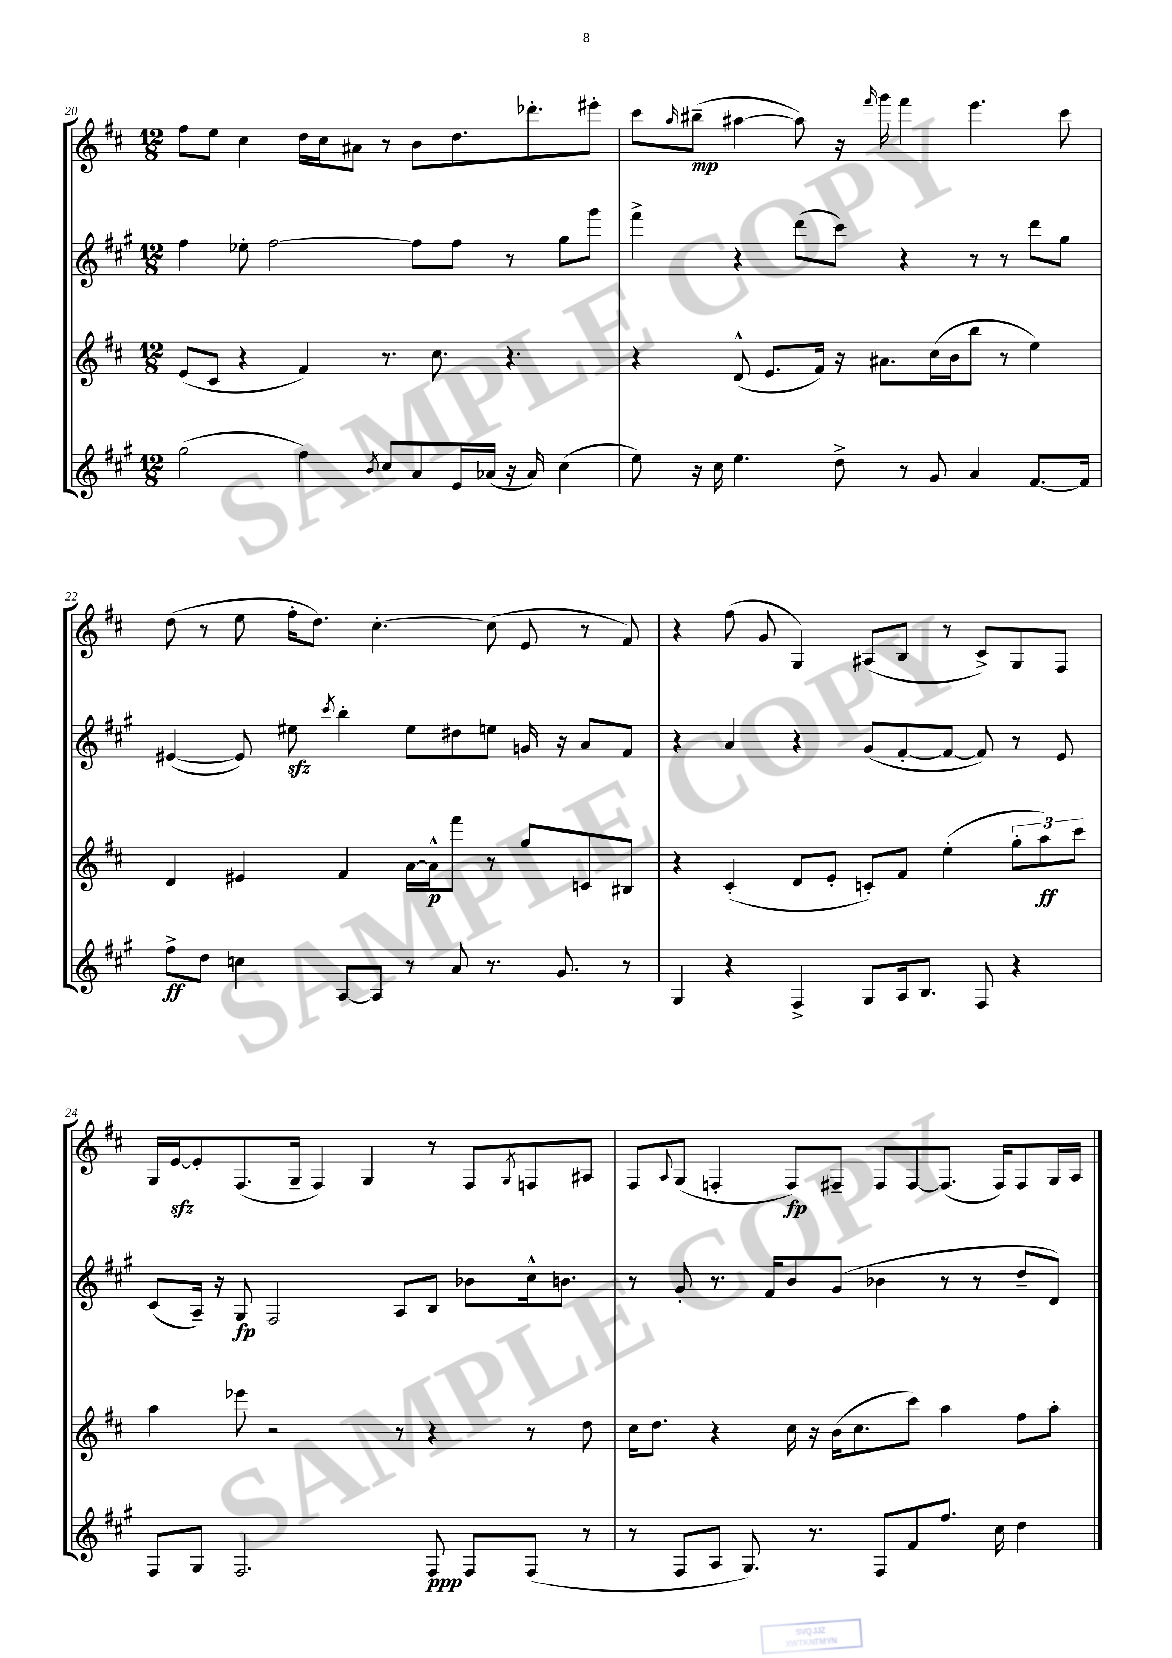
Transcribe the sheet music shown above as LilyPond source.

<<
\new StaffGroup <<
\new Staff = "s0" {
    \clef treble \key d \major \numericTimeSignature \time 12/8
    fis''8 e''8 cis''4 d''16 cis''16 ais'8 r8 b'8 d''8. des'''8.-. eis'''8-. |
    cis'''8 \grace { a''16 } bis''8--\mp( ais''4~ ais''8) r16 \grace { fis'''16 } g'''16 fis'''4 e'''4. cis'''8 |
    d''8( r8 e''8 fis''16-. d''8.) cis''4.~-. cis''8( e'8 r8 fis'8) |
    r4 fis''8( g'8 g4) ais8( b8 r8 cis'8->) g8 fis8 |
    g16 e'16~\sfz e'8-. fis8.( g16-- fis4) g4 r8 fis8 \acciaccatura { g8 } f8 ais8 |
    fis8 \appoggiatura { a8 } g8( f4-. f8\fp) fis8-- fis8 fis8~ fis8.( fis16) fis8 g16 a16 \bar "|." |
}
\new Staff = "s1" {
    \clef treble \key a \major \numericTimeSignature \time 12/8
    fis''4 ees''8-. fis''2~ fis''8 fis''8 r8 gis''8 gis'''8 |
    fis'''4-> r4 d'''8( cis'''8) r4 r8 r8 d'''8 gis''8 |
    eis'4~( eis'8) eis''8\sfz \acciaccatura { cis'''8 } b''4-. eis''8 dis''8 e''8 g'16 r16 a'8 fis'8 |
    r4 a'4 r4 gis'8( fis'8~-. fis'8~ fis'8) r8 e'8 |
    cis'8( a16--) r16 gis8\fp fis2 a8 b8 bes'8 cis''16-^ b'8. |
    r8 gis'8-. r8. fis'16 b'8 gis'8( bes'4 r8 r8 d''8-- d'8) \bar "|." |
}
\new Staff = "s2" {
    \clef treble \key d \major \numericTimeSignature \time 12/8
    e'8( cis'8 r4 fis'4) r8. cis''8. r4. |
    r4 d'8-^( e'8. fis'16) r16 ais'8. cis''16( b'16 b''8 r8 e''4) |
    d'4 eis'4 fis'4 a'16~ a'16-^\p fis'''8 r8 g''8 c'8 bis8 |
    r4 cis'4-.( d'8 e'8-. c'8-.) fis'8 e''4-.( \tuplet 3/2 { g''8-. a''8\ff) cis'''8 } |
    a''4 ees'''8 r2 r8 r4 r8 d''8 |
    cis''16 d''8. r4 cis''16 r16 b'16( cis''8. cis'''8) a''4 fis''8 a''8-. \bar "|." |
}
\new Staff = "s3" {
    \clef treble \key a \major \numericTimeSignature \time 12/8
    gis''2( fis''4) \acciaccatura { b'8 } cis''8 a'8 e'16 aes'16( r16 aes'16) cis''4( |
    e''8) r16 cis''16 e''4. d''8-> r8 gis'8 a'4 fis'8.~ fis'16 |
    fis''8->\ff d''8 c''4 a8~ a8 r8 a'8 r8. gis'8. r8 |
    gis4 r4 fis4-> gis8 a16 b8. fis8 r4 |
    fis8 gis8 fis2. fis8\ppp fis8 fis8( r8 |
    r8 fis8 a8 gis8.) r8. fis8 fis'8 fis''8. cis''16 d''4 \bar "|." |
}
>>
>>
\layout { \context { \Score currentBarNumber = #20 } }
